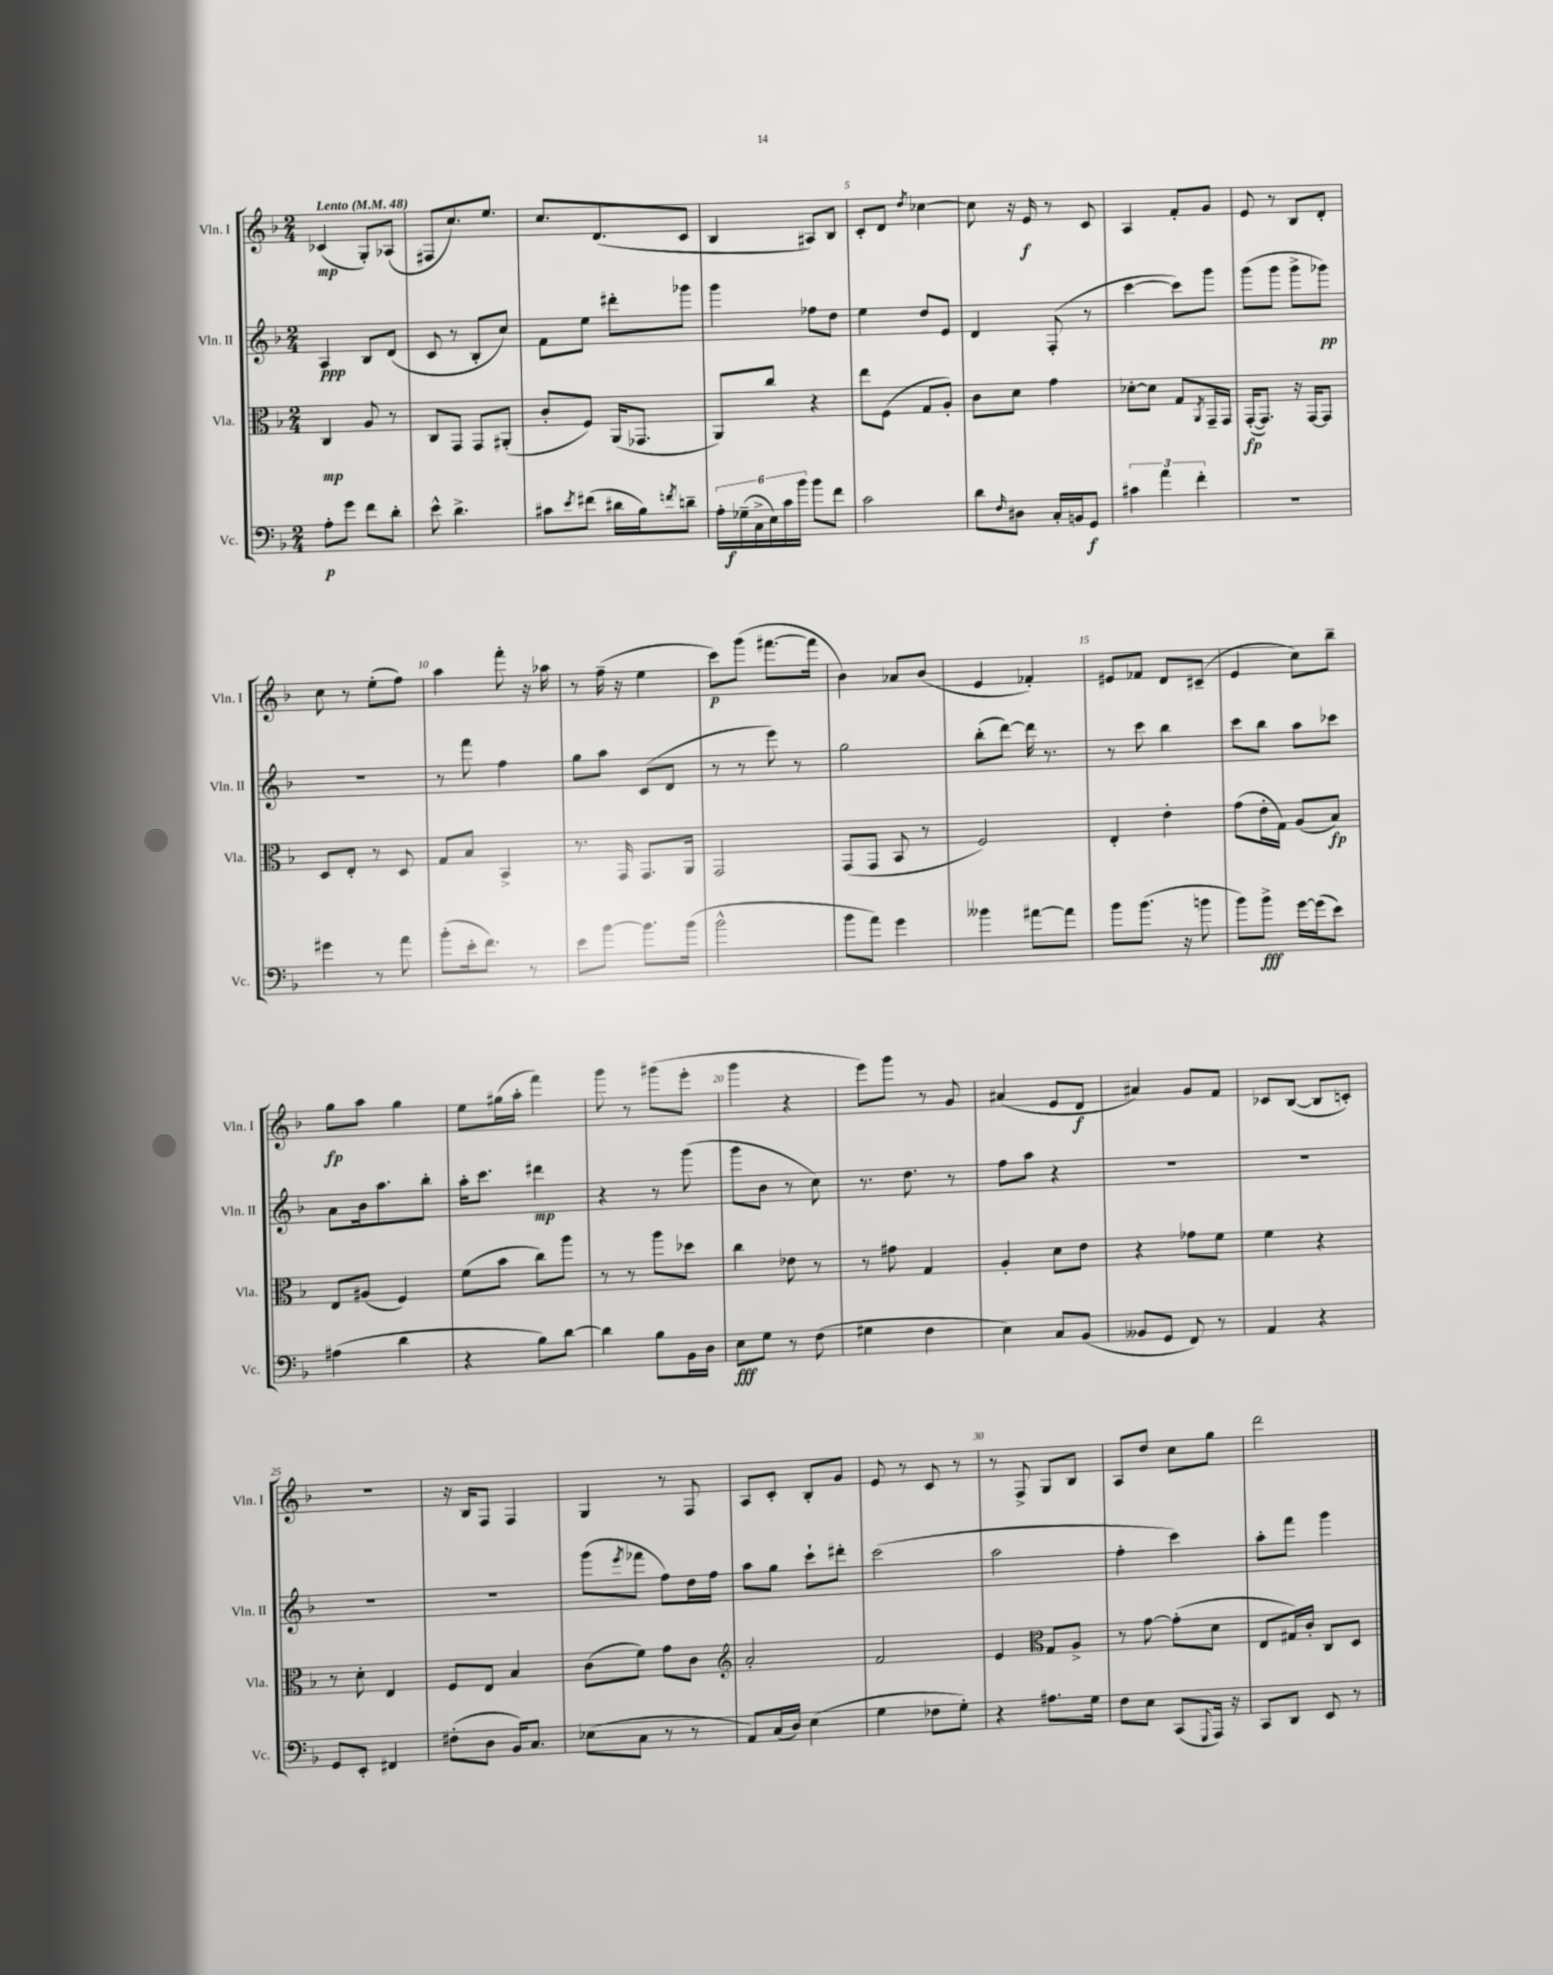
<<
\new StaffGroup <<
\new Staff = "s0" \with { instrumentName = "Vln. I" shortInstrumentName = "Vln. I" } {
    \clef treble \key f \major \numericTimeSignature \time 2/4 \tempo "Lento" 4 = 48
    ces'4\mp( g8-.) aes8( |
    fis8 c''8.) e''8. |
    c''8. d'8.( c'8 |
    bes4 ais8) bes8 |
    c'8-. d'8 \acciaccatura { d''8 } ces''4~ |
    ces''8 r16 e'16\f r8 c'8 |
    a4 f'8-. g'8 |
    e'8 r8 bes8 d'8-. |
    c''8 r8 e''8-.( f''8) |
    a''4 f'''8-. r16 aes''16 |
    r8 f''16--( r16 e''4 |
    c'''8\p) g'''8( fis'''8.~ fis'''16 |
    bes'4) aes'8 bes'8( |
    e'4 fes'4-.) |
    eis'8 fes'8 d'8 cis'8--( |
    e'4 c''8) bes''8-- |
    g''8\fp a''8 g''4 |
    e''8 gis''16( a''16-. f'''4) |
    g'''8 r8 gis'''8( e'''8-. |
    g'''4 r4 |
    e'''8) g'''8 r8 g'8 |
    ais'4( e'8 d'8\f |
    ais'4) g'8 f'8 |
    ces'8 bes8~( bes8 c'8-.) |
    R2 |
    r16 bes16 f8 f4 |
    g4 r8 f8 |
    a8 c'8-. bes8-. g'8 |
    e'8 r8 c'8 r8 |
    r8 f8-> g8 bes8 |
    a8 d''8 c''8 g''8 |
    d'''2 \bar "|." |
}
\new Staff = "s1" \with { instrumentName = "Vln. II" shortInstrumentName = "Vln. II" } {
    \clef treble \key f \major \numericTimeSignature \time 2/4
    a4\ppp bes8 d'8( |
    c'8 r8 bes8-. c''8) |
    f'8 e''8 dis'''8-. ges'''8 |
    g'''4 fes''8 d''8 |
    e''4 d''8 e'8 |
    d'4 f8-.( r8 |
    c'''4~ c'''8) g'''8 |
    g'''8( g'''8 g'''8-> ges'''8\pp) |
    r2 |
    r8 f'''8 f''4 |
    g''8 a''8 c'8( d'8 |
    r8 r8 e'''8) r8 |
    g''2 |
    bes''8-.( d'''8~) d'''16 r8. |
    r8 c'''8 bes''4 |
    c'''8 bes''8 a''8 ces'''8 |
    a'8 bes'16 a''8. bes''8-. |
    a''16-. c'''8. dis'''4\mp |
    r4 r8 g'''8( |
    g'''8 bes'8 r8 c''8) |
    r8. d''8. r8 |
    f''8 a''8 r4 |
    R2 |
    R2 |
    R2 |
    R2 |
    g'''8( \acciaccatura { e'''8 } fes'''8 f''8) d''16 f''16 |
    a''8 g''8 c'''8-! dis'''8-. |
    c'''2( |
    a''2 |
    f''4-. c'''4) |
    a''8-. f'''8 g'''4 \bar "|." |
}
\new Staff = "s2" \with { instrumentName = "Vla." shortInstrumentName = "Vla." } {
    \clef alto \key f \major \numericTimeSignature \time 2/4
    c4\mp a8 r8 |
    c8 g,8 g,8 ais,8-.( |
    c'8-. f8) a,16( ges,8. |
    a,8) c''8 r4 |
    e''8 f8( g8 a8-.) |
    c'8 d'8 g'4 |
    des'8~-. des'8 g8 \acciaccatura { a,8 } g,16-- g,16 |
    g,16~-.\fp( g,8.) r16 g,16~ g,8 |
    d8 e8-. r8 d8 |
    g8 bes8 bes,4-> |
    r8. g,16 g,8. a,16 |
    g,2 |
    g,8( g,8 bes,8 r8 |
    f2) |
    e4-. e'4-. |
    g'8( e'16-. g16) a8( bes8\fp) |
    e8 ais8( f4) |
    f'8( bes'8 c''8) a''8 |
    r8 r8 a''8 des''8 |
    c''4 ees'8 r8 |
    r8 gis'8 g4 |
    a4-. d'8 e'8 |
    r4 ges'8 f'8 |
    f'4 r4 |
    r8 d'8-. e4 |
    f8 e8 bes4 |
    c'8( f'8) g'8 c'8 |
    \clef treble a'2-. |
    f'2 |
    e'4 \clef alto g8 a8-> |
    r8 g'8~ g'8-.( d'8 |
    e8 gis16) c'16-. c8 d8 \bar "|." |
}
\new Staff = "s3" \with { instrumentName = "Vc." shortInstrumentName = "Vc." } {
    \clef bass \key f \major \numericTimeSignature \time 2/4
    a8-.\p g'8 f'8 d'8-. |
    e'8-^ d'4.-> |
    cis'8 \acciaccatura { e'8 } fis'8( dis'16 bes16) \acciaccatura { f'8 } d'8-- |
    \tuplet 6/4 { a16-. ges16--\f( c16-> e16) c'16 bes'16 } bes'8 f'8 |
    c'2 |
    d'8 \grace { f16 } dis8 c16-. b,16 g,8\f |
    \tuplet 3/2 { cis'4 a'4 f'4-. } |
    r2 |
    gis'4 r8 a'8 |
    bes'8-.( e'16-. f'8.) r8 |
    e'8 bes'8~ bes'8. bes'16( |
    bes'2-^ |
    bes'8 a'8) g'4 |
    beses'4 ais'8~ ais'8 |
    bes'8 bes'8.( r16 b'8 |
    bes'8) bes'8->\fff g'16~ g'16( e'8) |
    ais4( d'4 |
    r4 bes8) d'8~ |
    d'4 bes8 bes,16 d16 |
    e8\fff g8 r8 f8( |
    gis4 f4 |
    e4) c8 bes,8( |
    beses,8 g,8 f,8) r8 |
    a,4 r4 |
    g,8 e,8-. fis,4 |
    fis8-.( d8 bes,16) c8. |
    ees8( c8 r8 r8 |
    a,8) c16( d16) e4( |
    g4 fes8 g8-.) |
    r4 ais8. g16 |
    f8 e8 c,8( \appoggiatura { g,,8 } a,,16) r16 |
    c,8 d,8 e,8 r8 \bar "|." |
}
>>
>>
\layout { \context { \Score \override BarNumber.break-visibility = ##(#f #t #t) barNumberVisibility = #(every-nth-bar-number-visible 5) } }
